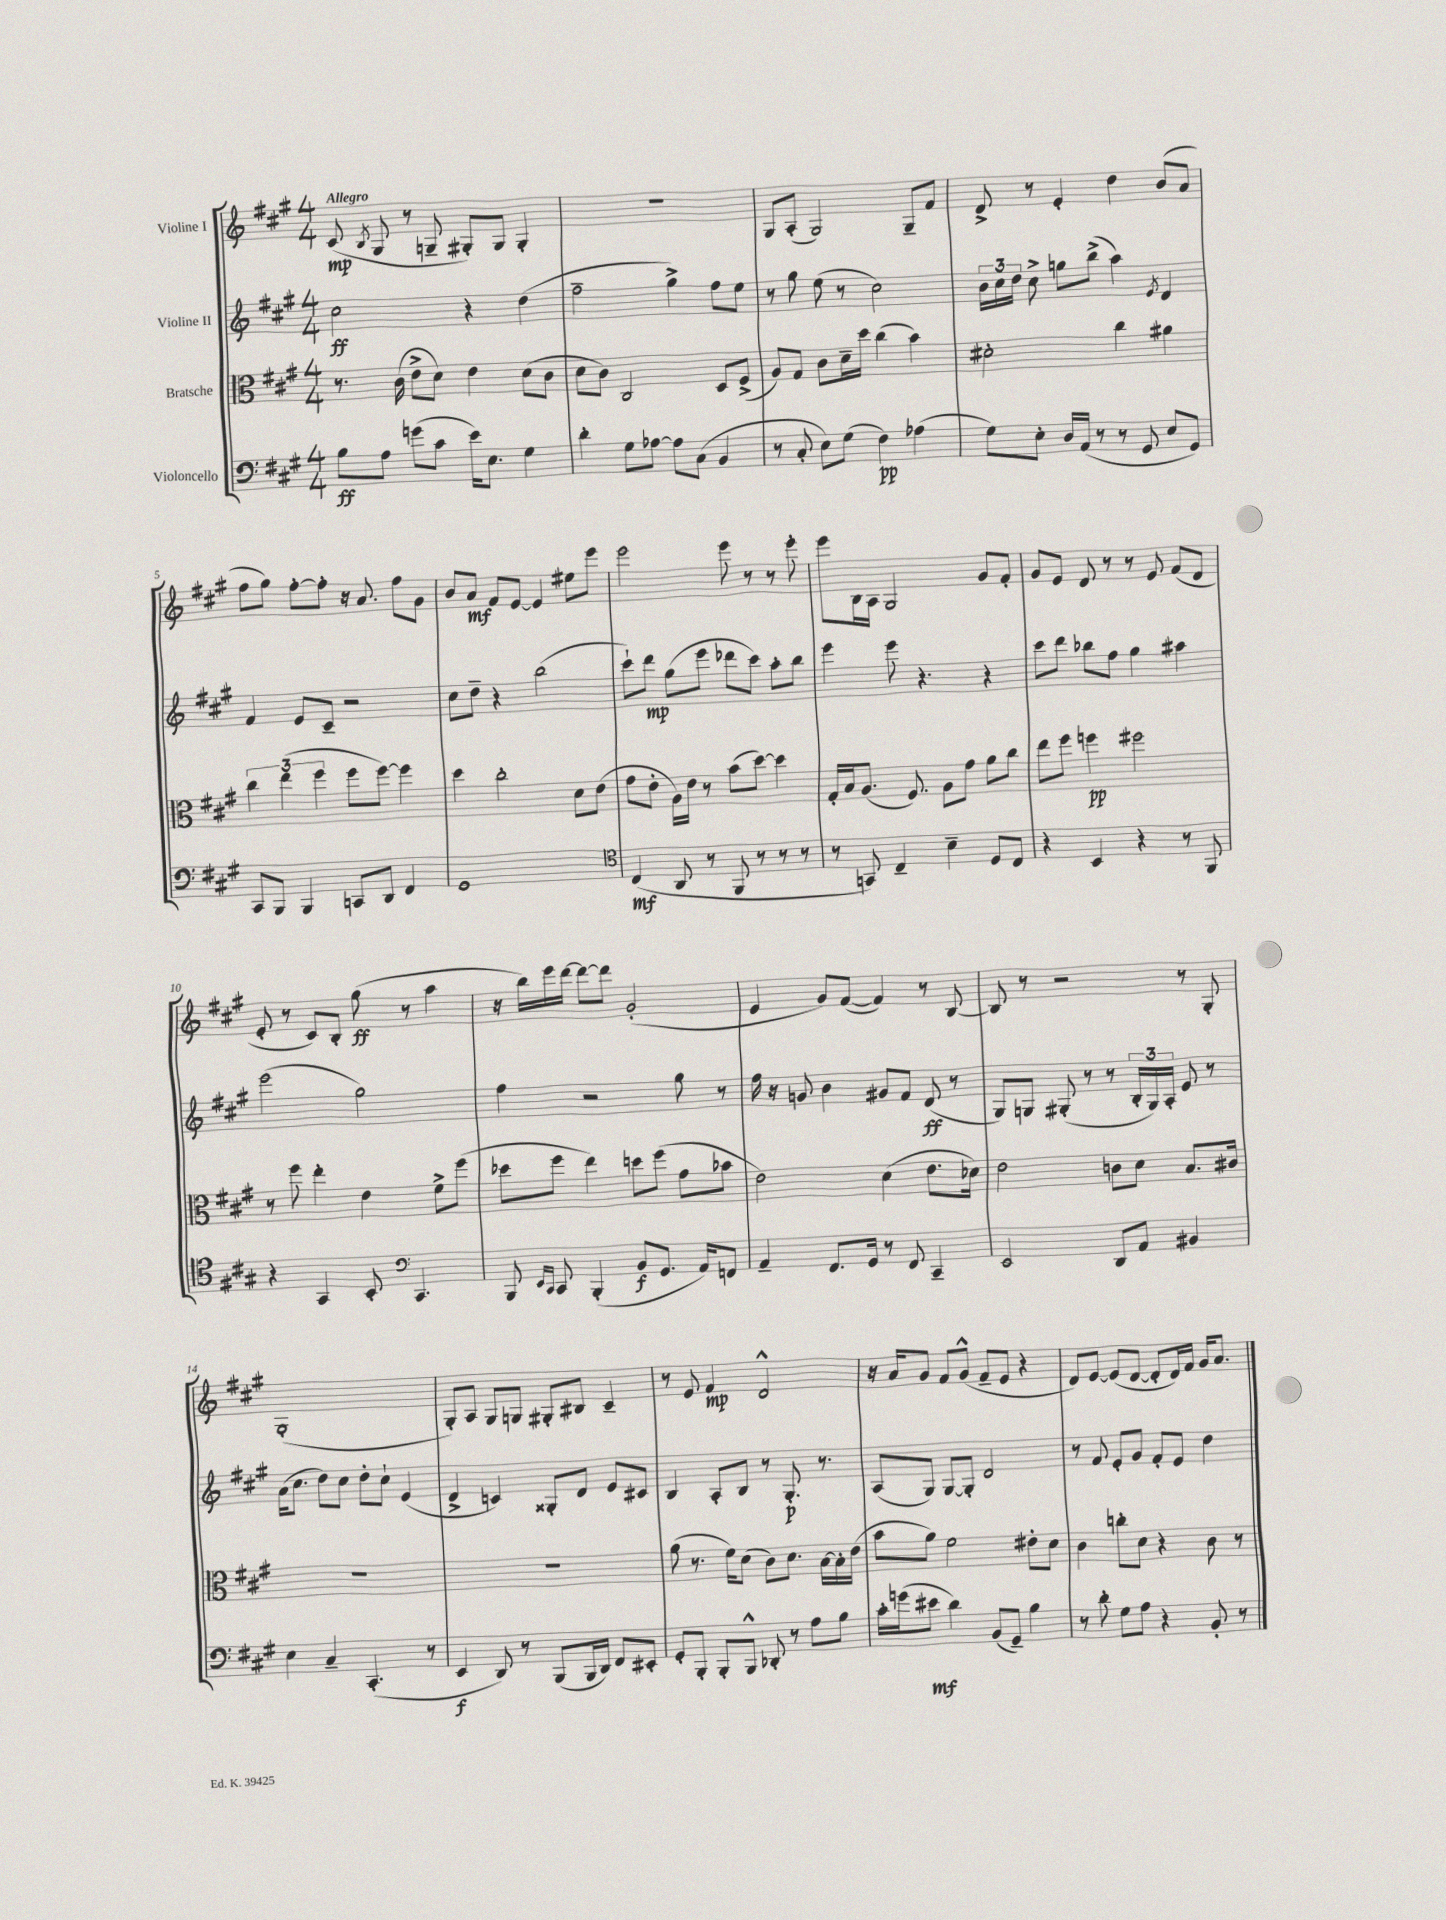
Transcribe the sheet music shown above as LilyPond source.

<<
\new StaffGroup <<
\new Staff = "s0" \with { instrumentName = "Violine I" } {
    \clef treble \key a \major \numericTimeSignature \time 4/4 \tempo "Allegro"
    \autoBeamOff cis'8\mp( \acciaccatura { b8 } gis8 r8 g8-- gis8[-.) gis8] gis4-. |
    r1 |
    gis8[ a8]-.( gis2) gis8[-- fis'8] |
    d'8-> r8 e'4-. d''4 b'8[( a'8] |
    fis''8[ gis''8]) fis''8[~-. fis''8]-. r16 a'8. fis''8[ gis'8] |
    b'8[ a'8]\mf fis'8[ e'8]~ e'4 eis''8[ e'''8] |
    e'''2 e'''8 r8 r8 e'''8-. |
    e'''8[ b16 a16] gis2 gis'8[ fis'8]-. |
    gis'8[ e'8] d'8 r8 r8 e'8 fis'8[( d'8] |
    e'8-. r8 cis'8[) b8]-. gis''8\ff( r8 a''4 |
    r16 b''16[) e'''16 d'''16]~ d'''8[~ d'''8] gis'2-.( |
    e'4 gis'8[) fis'8]~( fis'4) r8 b8~ |
    b8 r8 r2 r8 gis8-. |
    gis1-.( |
    gis8[-.) a8] gis8[ g8] gis8[-. bis8] cis'4-- |
    r8 e'8 fis'4\mp d'2-^ |
    r16 a'16[ gis'8] fis'8[ gis'8]-^( fis'8[-- e'8] r4 |
    d'8[) e'8]~ e'8[( d'8]~ d'8[-. d'16) fis'16] gis'16[ a'8.] \bar "|." |
}
\new Staff = "s1" \with { instrumentName = "Violine II" } {
    \clef treble \key a \major \numericTimeSignature \time 4/4
    \autoBeamOff cis''2\ff r4 d''4( |
    fis''2-- gis''4->) fis''8[ e''8] |
    r8 gis''8 e''8( r8 cis''2) |
    \tuplet 3/2 { b'16[ cis''16 d''16] } cis''8-> g''8[ b''8]->( a''4) \acciaccatura { e'8 } d'4 |
    fis'4 e'8[ cis'8]-- r2 |
    cis''8[ d''8]-- r4 b''2( |
    cis'''8[-!) d'''8]\mp gis''8[( e'''8] des'''8[ cis'''8]) a''8[-. b''8] |
    e'''4 e'''8 r4. r4 |
    cis'''8[ d'''8] bes''8[ fis''8] gis''4 ais''4 |
    e'''2( gis''2) |
    fis''4 r2 gis''8 r8 |
    fis''16 r16 g'8 b'4 gis'8[ fis'8] d'8\ff( r8 |
    gis8[) g8] gis8-.( r8 r8 \tuplet 3/2 { b16[-. gis16) a16]-. } e'8 r8 |
    a'16[( cis''8.] d''8[) cis''8] d''8[-. cis''8]-! e'4( |
    d'4-> c'4) gisis8[-. d'8] e'8[ cis'8] |
    b4 a8[-. b8] r8 gis8.-.\p r8. |
    a8[( gis8]) gis8[~ gis8]-. d'2 |
    r8 fis'8 e'8[-. gis'8] fis'8[-. e'8] d''4 \bar "|." |
}
\new Staff = "s2" \with { instrumentName = "Bratsche" } {
    \clef alto \key a \major \numericTimeSignature \time 4/4
    \autoBeamOff r8. cis'16( e'8[-> d'8]) e'4 d'8[( cis'8] |
    d'8[ cis'8]) cis2 d8[ fis8]->( |
    a8[) gis8] cis'8[ d'16-- d''16] cis''4( b'4) |
    dis'2-. cis''4 ais'4 |
    \tuplet 3/2 { cis''4 e''4( fis''4 } fis''8[ fis''8]~) fis''4 |
    d''4 cis''2-. d'8[ e'8]( |
    gis'8[ e'8]-. a16[) e'16] r8 b'8[( d''8]~) d''4 |
    gis16[-. b16 a8.]( fis8.) a8[ gis'8] a'8[ cis''8] |
    e''8[ fis''8] f''4\pp fis''2 |
    r8 fis''8 e''4-. e'4 fis'8[-> fis''8]( |
    des''8[ fis''8] e''4) d''8[ fis''8]( gis'8[ bes'8] |
    e'2) d'4( e'8.[ des'16]) |
    e'2 c'8[ d'8] b8.[ cis'16] |
    R1 |
    R1 |
    a'8( r8. fis'16[) d'8]( cis'8[) d'8.] b16[~ b16-. e'16]( |
    b'8[ a'8]) fis'2 eis'8[-. d'8] |
    cis'4 c''8[-. d'8] r4 cis'8 r8 \bar "|." |
}
\new Staff = "s3" \with { instrumentName = "Violoncello" } {
    \clef bass \key a \major \numericTimeSignature \time 4/4
    \autoBeamOff b8[\ff a8] g'8[( cis'8] e'16[) e8.] gis4 |
    d'4-. gis8[ aes8]~ aes8[ cis8]( b,4 |
    r8 cis8-. e8[) gis8]( fis4\pp) aes4( |
    gis8[) e8]-. d16[ a,16]( r8 r8 gis,8 e8[ gis,8]) |
    cis,8[ b,,8] b,,4 c,8[ d,8] fis,4 |
    gis,1 |
    \clef tenor cis4\mf( a,8 r8 fis,8 r8 r8 r8 |
    r8 g,8) cis4-- b4-- d8[ cis8] |
    r4 b,4 r4 r8 fis,8 |
    r4 gis,4 b,8-. \clef bass cis,4. |
    b,,8 \grace { e,16[ cis,16] } cis,8 b,,4-.( b,8[\f gis,8.] a,16[) f,8] |
    a,4-- fis,8.[ gis,16] r8 fis,8 cis,4-- |
    e,2 d,8[ a,8] bis,4 |
    e4 cis4-- cis,4.-.( r8 |
    e,4\f d,8) r8 b,,8[( b,,16 d,16]) fis,8[ eis,8]-. |
    gis,8[-. b,,8]-. b,,8[-. b,,8]-^ des,8-. r8 a8[ b8] |
    cis'16[-. g'16( eis'8]\mf d'4) b,8[( gis,8]--) b4 |
    r8 d'8-. gis8[ a8] r4 b,8-. r8 \bar "|." |
}
>>
>>
